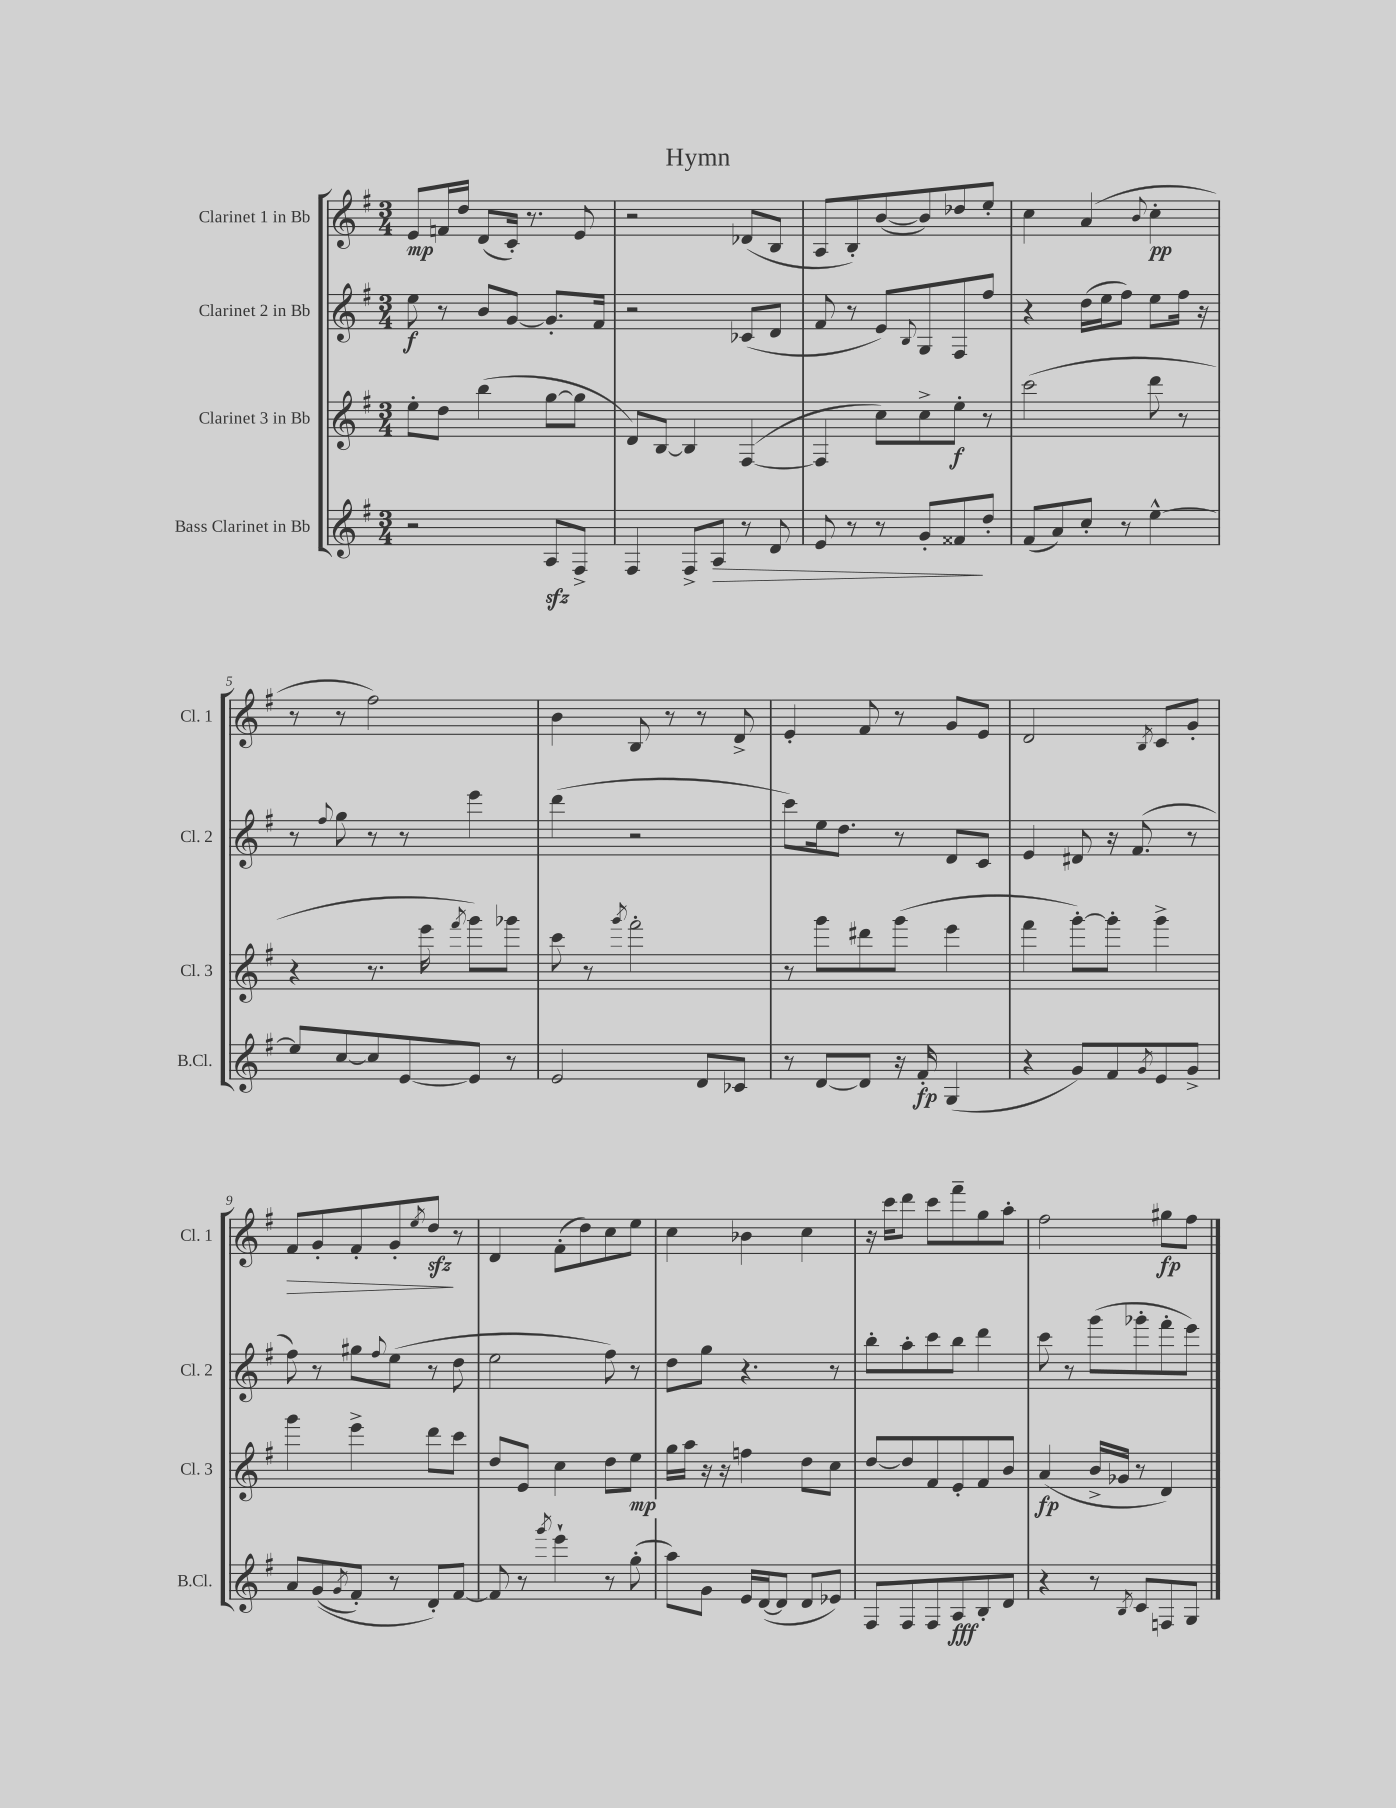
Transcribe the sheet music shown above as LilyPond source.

\header { title = "Hymn" }
<<
\new StaffGroup <<
\new Staff = "s0" \with { instrumentName = "Clarinet 1 in Bb" shortInstrumentName = "Cl. 1" } {
    \clef treble \key g \major \numericTimeSignature \time 3/4
    e'8\mp f'16 d''16 d'8( c'16-.) r8. e'8 |
    r2 des'8( b8 |
    a8 b8-.) b'8~( b'8) des''8 e''8-. |
    c''4 a'4( \appoggiatura { b'8 } c''4-.\pp |
    r8 r8 fis''2) |
    b'4 b8 r8 r8 d'8-> |
    e'4-. fis'8 r8 g'8 e'8 |
    d'2 \acciaccatura { b8 } c'8 g'8-. |
    fis'8\> g'8-. fis'8-. g'8-. \acciaccatura { e''8 } d''8\sfz\! r8 |
    d'4 fis'8-.( d''8) c''8 e''8 |
    c''4 bes'4 c''4 |
    r16 c'''16 d'''8 c'''8 fis'''8-- g''8 a''8-. |
    fis''2 gis''8\fp fis''8 \bar "|." |
}
\new Staff = "s1" \with { instrumentName = "Clarinet 2 in Bb" shortInstrumentName = "Cl. 2" } {
    \clef treble \key g \major \numericTimeSignature \time 3/4
    e''8\f r8 b'8 g'8~ g'8.-. fis'16 |
    r2 ces'8( d'8 |
    fis'8 r8 e'8) \appoggiatura { b8 } g8 fis8 fis''8 |
    r4 d''16( e''16 fis''8) e''8 fis''16 r16 |
    r8 \appoggiatura { fis''8 } g''8 r8 r8 e'''4 |
    d'''4( r2 |
    c'''8) e''16 d''8. r8 d'8 c'8 |
    e'4 dis'8 r16 fis'8.( r8 |
    fis''8) r8 gis''8 \appoggiatura { fis''8 } e''8( r8 d''8 |
    e''2 fis''8) r8 |
    d''8 g''8 r4. r8 |
    b''8-. a''8-. c'''8 b''8 d'''4 |
    c'''8 r8 g'''8( ges'''8-. fis'''8-. e'''8) \bar "|." |
}
\new Staff = "s2" \with { instrumentName = "Clarinet 3 in Bb" shortInstrumentName = "Cl. 3" } {
    \clef treble \key g \major \numericTimeSignature \time 3/4
    e''8-. d''8 b''4( g''8~ g''8 |
    d'8) b8~ b4 fis4~( |
    fis4 c''8) c''8-> e''8-.\f r8 |
    c'''2( d'''8 r8 |
    r4 r8. e'''16 \acciaccatura { fis'''8 } g'''8) ges'''8 |
    c'''8 r8 \acciaccatura { g'''8 } fis'''2-. |
    r8 g'''8 dis'''8 g'''8( e'''4 |
    fis'''4 g'''8~-.) g'''8-. g'''4-> |
    g'''4 e'''4-> d'''8 c'''8 |
    d''8 e'8 c''4 d''8 e''8\mp |
    g''16 a''16 r16 r16 f''4 d''8 c''8 |
    d''8~ d''8 fis'8 e'8-. fis'8 b'8 |
    a'4\fp( b'16-> ges'16 r8 d'4) \bar "|." |
}
\new Staff = "s3" \with { instrumentName = "Bass Clarinet in Bb" shortInstrumentName = "B.Cl." } {
    \clef treble \key g \major \numericTimeSignature \time 3/4
    r2 a8\sfz fis8-> |
    fis4 fis8-> a8\> r8 d'8 |
    e'8 r8 r8 g'8-. fisis'8\! d''8-. |
    fis'8( a'8) c''8-. r8 e''4~-^ |
    e''8 c''8~ c''8 e'8~ e'8 r8 |
    e'2 d'8 ces'8 |
    r8 d'8~ d'8 r16 fis'16-.\fp g4( |
    r4 g'8) fis'8 \acciaccatura { g'8 } e'8 g'8-> |
    a'8 g'8(\( \acciaccatura { g'8 } fis'8-.) r8 d'8-.\) fis'8~ |
    fis'8 r8 \acciaccatura { g'''8 } e'''4-! r8 g''8-.( |
    a''8) g'8 e'16 d'16~( d'8 d'8 ees'8) |
    fis8 fis8 fis8 a8\fff b8-. d'8 |
    r4 r8 \acciaccatura { b8 } c'8 f8 g8 \bar "|." |
}
>>
>>
